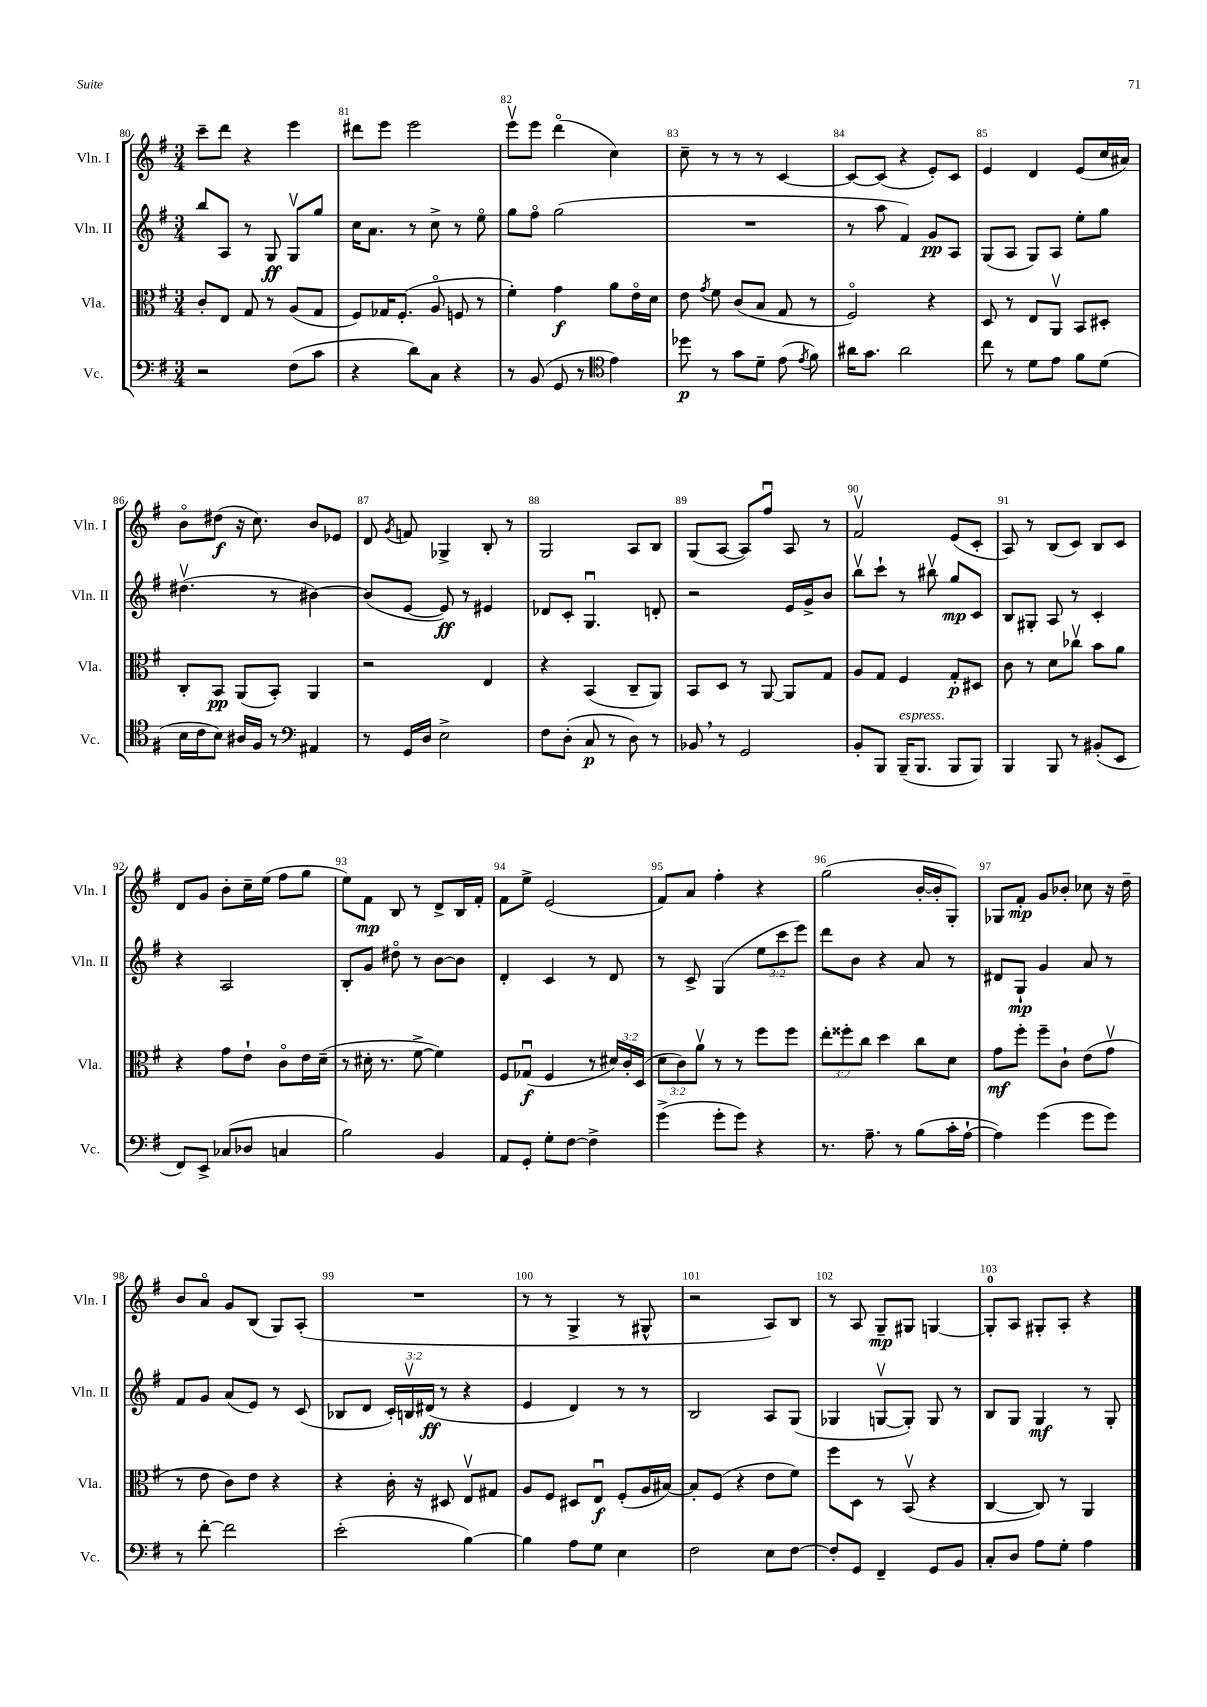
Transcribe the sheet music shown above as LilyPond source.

<<
\new StaffGroup <<
\new Staff = "s0" \with { instrumentName = "Vln. I" shortInstrumentName = "Vln. I" } {
    \clef treble \key g \major \numericTimeSignature \time 3/4
    \autoBeamOff c'''8[-- d'''8] r4 e'''4 |
    dis'''8[ e'''8] e'''2 |
    e'''8[\upbow e'''8] d'''4\flageolet( c''4) |
    c''8-- r8 r8 r8 c'4~ |
    c'8[~ c'8]( r4 e'8[-.) c'8] |
    e'4 d'4 e'8[( c''16 ais'16]) |
    b'8[\flageolet dis''8]\f( r16 c''8.) b'8[ ees'8] |
    d'8 \acciaccatura { g'8 } f'8 ges4-> b8-. r8 |
    g2 a8[ b8] |
    g8[( a8]~ a8[) fis''8]\downbow a8 r8 |
    fis'2\upbow e'8[( c'8]-. |
    a8) r8 b8[( c'8]) b8[ c'8] |
    d'8[ g'8] b'8[-. c''16-- e''16]( fis''8[ g''8] |
    e''8[) fis'8]\mp b8 r8 d'8[-> b16 fis'16]-. |
    fis'8[ e''8]-> e'2( |
    fis'8[) a'8] fis''4-. r4 |
    g''2( b'16[~-. b'16-. g8]-.) |
    ges8[ fis'8]-.\mp g'8[ bes'8]-. ces''8 r16 d''16-- |
    b'8[ a'8]\flageolet g'8[ b8]( g8[) a8]-.( |
    R2. |
    r8 r8 g4-> r8 gis8-^ |
    r2 a8[) b8] |
    r8 a8 g8[--\mp gis8] g4~ |
    g8[-0-. a8] gis8[-. a8]-. r4 \bar "|." |
}
\new Staff = "s1" \with { instrumentName = "Vln. II" shortInstrumentName = "Vln. II" } {
    \clef treble \key g \major \numericTimeSignature \time 3/4 \override Staff.TupletNumber.text = #tuplet-number::calc-fraction-text
    \autoBeamOff b''8[ a8] r8 g8\ff g8[\upbow g''8] |
    c''16[ a'8.] r8 c''8-> r8 e''8\flageolet |
    g''8[ fis''8]\flageolet g''2( |
    R2. |
    r8 a''8 fis'4) g'8[\pp a8] |
    g8[( a8] g8[) a8] e''8[-. g''8] |
    dis''4.\upbow( r8 bis'4~) |
    bis'8[( e'8]~ e'8\ff) r8 eis'4 |
    des'8[ c'8]-. g4.\downbow d'8-. |
    r2 e'16[ g'16-> b'8] |
    b''8[\upbow c'''8]-! r8 bis''8\upbow g''8[\mp c'8] |
    b8[ gis8]-. a8 r8 c'4-. |
    r4 a2 |
    b8[-. g'8] dis''8\flageolet r8 b'8[~ b'8] |
    d'4-. c'4 r8 d'8 |
    r8 c'8-> g4( \tuplet 3/2 { e''8[ c'''8 e'''8]) } |
    d'''8[ b'8] r4 a'8 r8 |
    dis'8[ g8]-!\mp g'4 a'8 r8 |
    fis'8[ g'8] a'8[( e'8]) r8 c'8( |
    bes8[ d'8] \tuplet 3/2 { c'16[-.) b16\upbow dis'16]\ff( } r8 r4 |
    e'4 d'4) r8 r8 |
    b2 a8[ g8]( |
    ges4 g8[~\upbow g8]-.) g8 r8 |
    b8[ g8] g4\mf r8 g8-. \bar "|." |
}
\new Staff = "s2" \with { instrumentName = "Vla." shortInstrumentName = "Vla." } {
    \clef alto \key g \major \numericTimeSignature \time 3/4 \override Staff.TupletNumber.text = #tuplet-number::calc-fraction-text
    \autoBeamOff c'8[-. e8] g8 r8 a8[( g8] |
    fis8[) ges16 fis8.]-.( a8\flageolet f8 r8 |
    fis'4-.) g'4\f a'8[ e'16\flageolet d'16] |
    e'8 \acciaccatura { g'8 } fis'8 c'8[( b8] g8 r8 |
    fis2\flageolet) r4 |
    d8 r8 e8[ a,8]\upbow b,8[ dis8]-. |
    c8[-. b,8]\pp a,8[( b,8]-.) a,4 |
    r2 e4 |
    r4 b,4( c8[-- a,8]) |
    b,8[ d8] r8 a,8~ a,8[ g8] |
    a8[ g8] fis4 g8[-.\p dis8] |
    c'8 r8 d'8[ ces''8]\upbow b'8[ a'8] |
    r4 g'8[ e'8]-! c'8[\flageolet e'16 d'16]--( |
    r8 dis'16-. r8. fis'8~-> fis'4) |
    fis8[ ges8]\downbow\f( fis4 r8 \tuplet 3/2 { dis'16[) c'16-. d16]( } |
    \tuplet 3/2 { d'8[ c'8) a'8]\upbow } r8 r8 fis''8[ fis''8] |
    \tuplet 3/2 { e''8[-. fisis''8-. c''8] } d''4 c''8[ d'8] |
    g'8[\mf fis''8]-. fis''8[-- c'8]-! e'8[( g'8]\upbow |
    r8 e'8 c'8[) e'8] r4 |
    r4 c'16-. r16 dis8 e8[\upbow gis8] |
    a8[ fis8] dis8[ e8]\downbow\f fis8[-.( a16 bis16]~) |
    bis8[-. fis8]( r4 e'8[ fis'8]) |
    fis''8[ d8] r8 b,8\upbow( r4 |
    c4~ c8) r8 a,4 \bar "|." |
}
\new Staff = "s3" \with { instrumentName = "Vc." shortInstrumentName = "Vc." } {
    \clef bass \key g \major \numericTimeSignature \time 3/4
    \autoBeamOff r2 fis8[( c'8] |
    r4 d'8[) c8] r4 |
    r8 b,8( g,8 r8 \clef tenor e'4) |
    des''8\p r8 g'8[ d'8]-- e'8( \acciaccatura { e'8 } fis'8) |
    ais'16[ g'8.] ais'2 |
    c''8 r8 d'8[ e'8] fis'8[ d'8]( |
    b16[ c'16 b8]) ais16[ fis16] r8 \clef bass ais,4 |
    r8 g,16[ d16] e2-> |
    fis8[ d8]-.( c8\p r8 d8) r8 |
    bes,8 \breathe r8 g,2 |
    b,8[-. b,,8] b,,16[--^\markup { \italic "espress." }( b,,8.] b,,8[ b,,8]) |
    b,,4 b,,8 r8 bis,8[-.( e,8] |
    fis,8[) e,8]-> ces8[( des8] c4 |
    b2) b,4 |
    a,8[ g,8]-. g8[-. fis8]~ fis4-> |
    g'4->( g'8[-. g'8]) r4 |
    r8. a8.-- r8 b8[( c'16-. a16]~-! |
    a4) g'4( g'8[ g'8]) |
    r8 fis'8~-. fis'2 |
    e'2-.( b4~) |
    b4 a8[ g8] e4 |
    fis2 e8[ fis8]~ |
    fis8[-. g,8] fis,4-- g,8[ b,8] |
    c8[-. d8] a8[ g8]-. a4 \bar "|." |
}
>>
>>
\layout { \context { \Score currentBarNumber = #80 \override BarNumber.break-visibility = ##(#f #t #t) barNumberVisibility = #all-bar-numbers-visible } }
